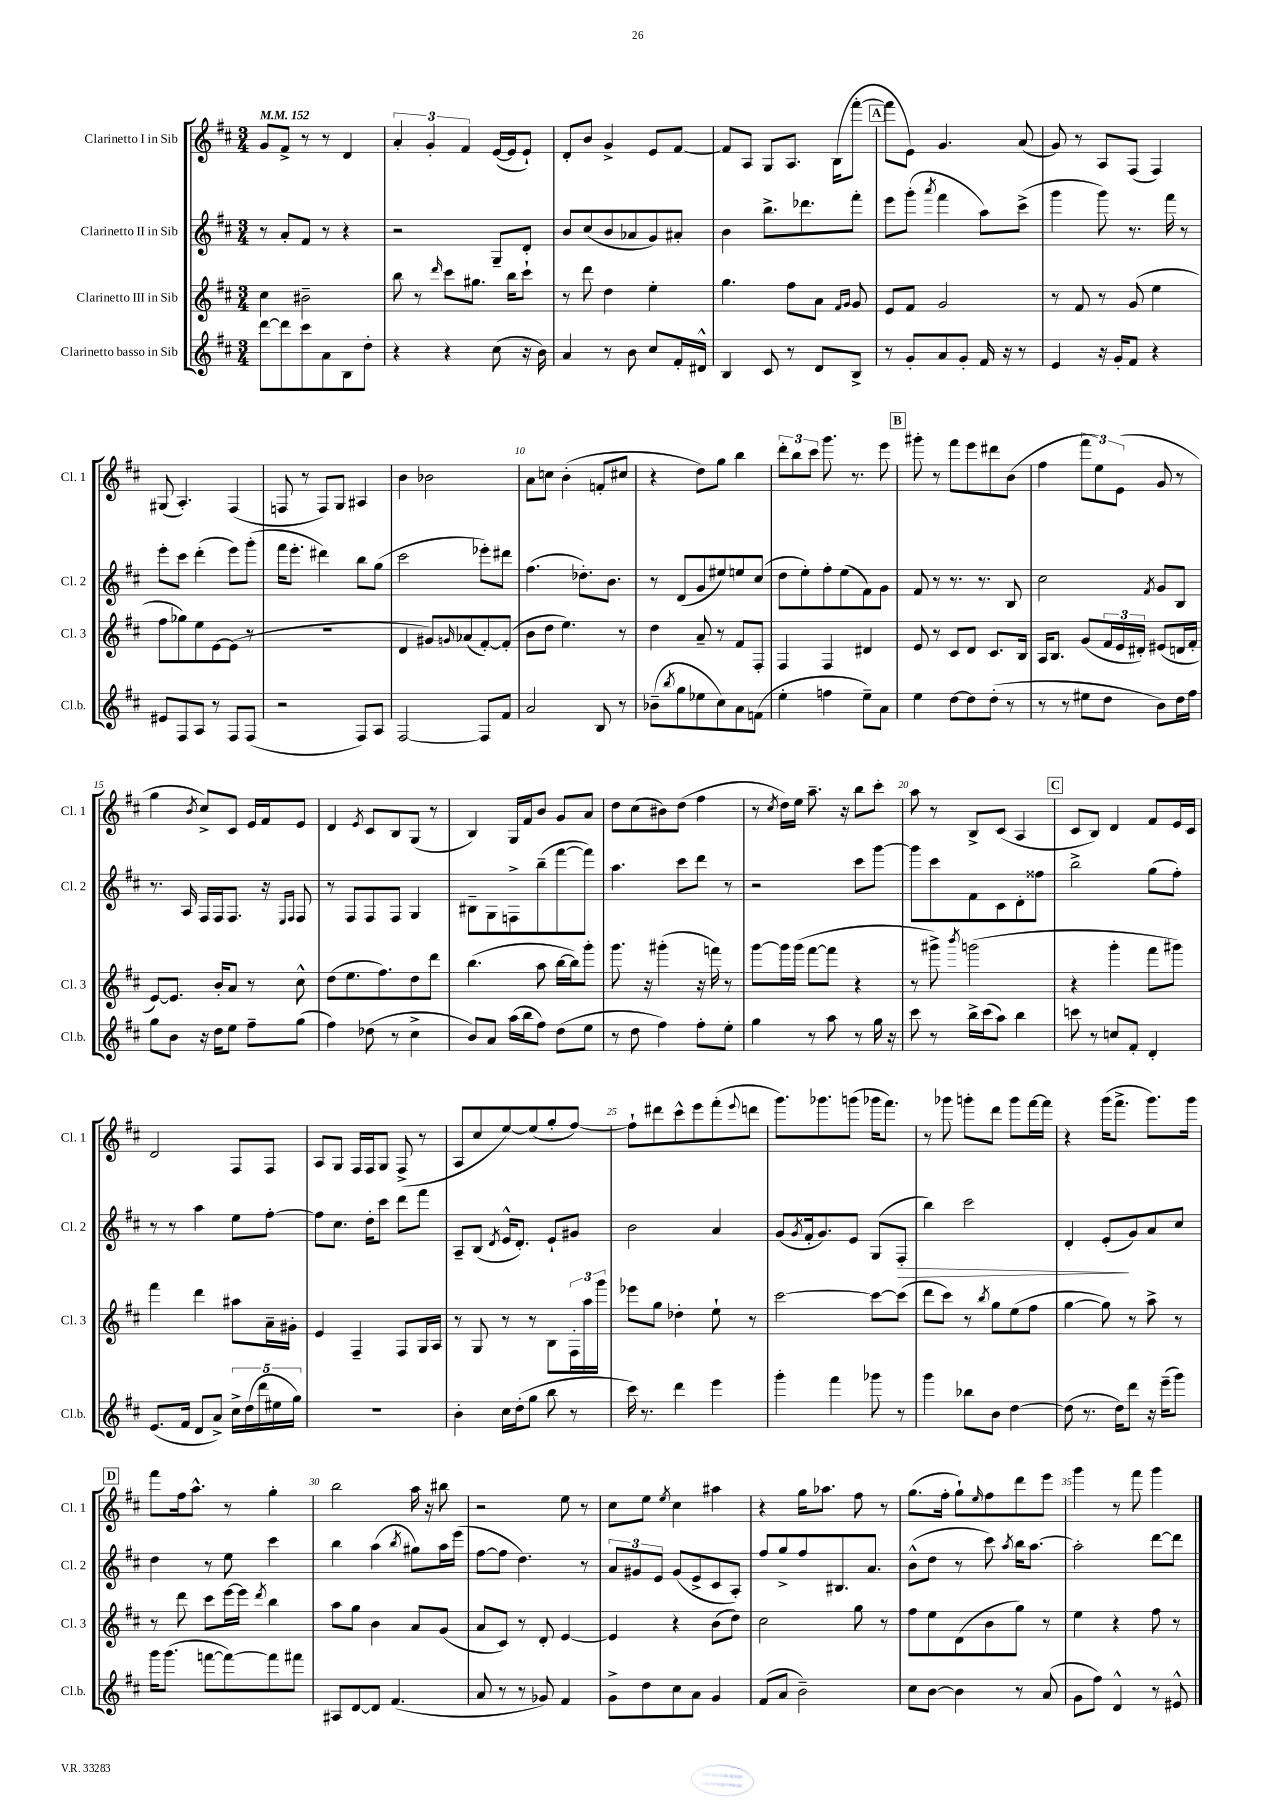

**kern	**kern	**kern	**kern
*staff4	*staff3	*staff2	*staff1
*clefG2	*clefG2	*clefG2	*clefG2
*k[f#c#]	*k[f#c#]	*k[f#c#]	*k[f#c#]
*M3/4	*M3/4	*M3/4	*M3/4
*MM152	*MM152	*MM152	*MM152
[8ddd	4cc#	8r	8g
8ddd]	.	8a'	8f#^
8ccc#	2b#~	8f#	8r
8a	.	8r	8r
8B	.	4r	4d
8dd'	.	.	.
=	=	=	=
4r	8bb	2r	6a'
.	8r	.	.
.	.	.	6g'
.	16qqddd	.	.
4r	8ccc#	.	.
.	.	.	6f#
.	8.gg#	.	.
(8cc#	.	8G~	([16e
.	16bb	.	16e]
16r	8ccc#`	8d'	8e`)
16b)	.	.	.
=	=	=	=
4a	8r	8b	8d'
.	8ddd	(8cc#	8b
8r	4dd	8b	4g^
8b	.	8a-	.
8cc#	4ee'	8g)	8e
16f#'	.	8a#'	[8f#
16d#^^	.	.	.
=	=	=	=
4B	4.gg	4b	8f#]
.	.	.	8A
8c#	.	8.bb^	8G
8r	8ff#	.	8.A
.	.	8.ddd-	.
8d	8a	.	.
.	.	.	(16B
.	16qqf#	.	.
.	16qqg	.	.
8B^	8g	8fff#'	[8fff#'
=	=	=	=
8r	8e	8eee	8fff#]
8g'	8f#	(8ggg'	8e)
.	.	8qaaa	.
8a	2g	4fff#	4.g
8g'	.	.	.
16f#	.	8aa)	.
16r	.	.	.
8r	.	(8ccc#^	(8a
=	=	=	=
4e	8r	4ggg	8g)
.	8f#	.	8r
16r	8r	8ggg)	8A
16g'	.	.	.
8f#	(8g	8.r	(8F#
4r	4ee	.	4F#)
.	.	16fff#	.
.	.	8r	.
=	=	=	=
8e#	8ff#	8eee'	(8G#
8F#	8gg-)	8ccc#	4.A')
8A	8ee	(4ddd'	.
8r	[8e	.	.
8F#	(8e]	8eee)	(4F#
(8F#	8r	(8ggg'	.
=	=	=	=
2r	2.r	16fff#	8F
.	.	8.eee'	.
.	.	.	8r
.	.	4ddd#)	8F)
.	.	.	8G
8F#)	.	8bb	4A#
8A	.	(8gg	.
=	=	=	=
[2F#	4d	2ccc#	4b
.	8g#)	.	2b-
.	16qqg	.	.
.	(8a-	.	.
8F#]	[8f#')	8eee-')	.
8f#	(8f#']	8ddd#	.
=	=	=	=
2a	8b	(4.ff#	8a
.	8dd	.	8cc
.	4.ee)	.	(4b'
.	.	8.dd-')	.
8B	.	.	8f'
.	.	8.b	.
8r	8r	.	8cc#
=	=	=	=
(8b-~	4dd	8r	4r
8qbb	.	.	.
8gg	.	(8d	.
8ee-	8a~	8g	8dd)
8cc#)	8r	8ee#)	8gg
8a	8f#	8ee	4bb
(8f	8F#'	(8cc#	.
=	=	=	=
4ee'	4F#	8dd	12ddd'
.	.	.	12bb
.	.	8ee')	.
.	.	.	12ccc#
4ff	4F#	8ff#'	8.ggg
.	.	(8ee	.
.	.	.	8.r
8ee~)	4d#	8f#)	.
8a	.	8g	8eee
=	=	=	=
4ee	8e	8f#	8ggg#'
.	8r	8r	8r
[8dd	8c#	8.r	8fff#
8dd]	8d	.	8eee
.	.	8.r	.
(8dd'	8.c#	.	8ddd#
8r	.	8B	(8b
.	16B	.	.
=	=	=	=
8r	16A	2cc#	4ff#
.	8.B	.	.
8r	.	.	.
8ee#	(8g	.	12fff#
.	.	.	12ee)
8dd	24f#	.	.
.	24e	.	(12e
.	24d#')	.	.
.	.	8qf#	.
8b)	(8e#	8g	8g
16dd	16d	8B	8r
16ff#	16f#'	.	.
=	=	=	=
8gg	[8e)	8.r	4gg
8b	8.e]	.	.
.	.	16A	.
.	.	.	8qb
16r	.	16F#	8cc#^)
16dd	16b'	16F#	.
8ee	8a	8.F#	8c#
8ff#~	8r	.	16e
.	.	16r	16f#
.	.	16qqE	.
.	.	16qqF#	.
(8gg	8cc#^^	8F#	8e
=	=	=	=
4ff#)	(8dd	8r	4d
.	8.ee	8F#	.
.	.	.	8qe
(8dd-	.	8F#	8c#
.	8.ff#)	.	.
8r	.	8F#	8B
4cc#^	8dd	4G	(8G
.	8ddd	.	8r
=	=	=	=
8b)	(4.bb	8B#~	4B)
8a	.	8G	.
(16aa	.	8F^	16G
16bb	.	.	16f#
8ff#)	8aa	(8bb~	8b
(8dd	[16bb	[8fff#	8g
.	16bb])	.	.
8ee	8ggg'	8fff#])	8a
=	=	=	=
8r	8.ggg	4.aa	8dd
8dd	.	.	(8cc#
.	16r	.	.
4ff#)	(4ggg#'	.	8b#)
.	.	8ccc#	(8dd
8ff#'	16r	8ddd	4ff#
.	16fff)	.	.
8ee'	8r	8r	.
=	=	=	=
4gg	[8ggg	2r	8r
.	.	.	8qcc#
.	16ggg]	.	16dd)
.	(16ggg	.	16ee
8r	[8fff#	.	8.aa~
8aa	8fff#]	.	.
.	.	.	16r
8r	4r	8ccc#	8bb
16gg	.	[8ggg	8ccc#'
16r	.	.	.
=	=	=	=
8ccc#	8r	8ggg]	8aa
8r	8ggg#^)	8ccc#	8r
.	8qbbb	.	.
16bb^	(2ggg	8f#	8B^
(16ccc#	.	.	.
8aa)	.	8c#	(8c#
4bb	.	8d'	4A
.	.	8ff##	.
=	=	=	=
8ccc	4r	2bb^	8c#
8r	.	.	8B)
8cc	4ggg'	.	4d
8f#'	.	.	.
4d'	8fff#	(8gg	8f#
.	8ggg#)	8ff#')	16e
.	.	.	16c#
=	=	=	=
(8.e	4fff#	8r	2d
.	.	8r	.
16f#	.	.	.
8d	4ddd	4aa	.
8a^)	.	.	.
20cc#^	8aa#	8ee	8F#
(20dd	.	.	.
20ddd	.	.	.
.	16a~	[8ff#'	8F#
20ee#	.	.	.
.	16g#'	.	.
20gg)	.	.	.
=	=	=	=
2.r	4e	8ff#]	8A
.	.	8.cc#	8G
.	4F#~	.	16F#
.	.	16dd'	16F#
.	.	8ccc#	8G
.	8F#	8ddd	(8F#^
.	16G	8fff#	8r
.	16A	.	.
=	=	=	=
4b'	8r	8A~	8A
.	8G	(8B	8cc#
.	.	8qd	.
16cc#	8r	16e^^	[8ee)
(16dd'	.	8.d')	.
8gg	8r	.	(8ee]
8bb	8B	8e`	8gg'
8r	24F#'	8g#	[8ff#)
.	24aa	.	.
.	24ggg	.	.
=	=	=	=
16ccc#)	8eee-	2b	8ff#`]
8.r	.	.	.
.	8gg	.	8ddd#
4ddd	4dd-'	.	8ccc#^^
.	.	.	8eee
4eee	8ee`	4a	(8fff#'
.	.	.	8qqeee
.	8r	.	8ddd
=	=	=	=
4ggg'	[2ccc#	(8g	8.ggg)
.	.	8qg	.
.	.	16f#'	.
.	.	8.g)	8.ggg-
4fff#	.	.	.
.	.	8e	(8ggg
8ggg-	8ccc#_	(8G	16ggg-
.	.	.	8.fff#)
8r	(8ccc#]	8F#'	.
=	=	=	=
4ggg	8ddd	4bb)	8r
.	8ccc#)	.	8ggg-
8bb-	8r	2ccc#	8ggg'
.	8qbb	.	.
8b	8gg	.	8ddd
[4dd	(8ee	.	8ggg
.	8ff#	.	[16fff#
.	.	.	16fff#]
=	=	=	=
(8dd]	[4gg	4d'	4r
8.r	.	.	.
.	8gg])	(8e'	(16ggg
16dd)	.	.	8.fff#^
8ddd	8r	8g)	.
16r	8aa^	8a	8.ggg)
(16eee~	.	.	.
8ggg)	8r	8cc#	.
.	.	.	16ggg
=	=	=	=
16ggg	8r	4dd	8fff#
(8.ggg	.	.	.
.	8ddd	.	16ff#
.	.	.	8.aa^^
[8fff	8ccc#	8r	.
8fff_)	[16eee	8ee	8r
.	16eee]	.	.
.	8qddd	.	.
8fff]	4bb	4ccc#	4gg'
8fff#	.	.	.
=	=	=	=
8A#	8aa	4bb	2bb
[8d	8gg	.	.
8d]	4b	(4aa	.
(4.f#	.	.	.
.	.	8qbb	.
.	8a	8gg#)	16aa
.	.	.	16r
.	(8g	16aa	8bb#
.	.	(16eee	.
=	=	=	=
8a	8a	[8ff#	2r
8r	8c#)	8ff#]	.
8r	8r	4.dd)	.
8g-)	8d'	.	.
4f#	[4e	.	8ee
.	.	8r	8r
=	=	=	=
8g^	4e]	12a	8cc#
.	.	12g#	.
8dd	.	.	8ee
.	.	12e	.
.	.	.	8qee
8cc#	4r	(8g#	4cc#
8a	.	8e^	.
4g	(8b	8c#	4aa#
.	8dd)	8A')	.
=	=	=	=
(8f#	2cc#	8ff#	4r
8a	.	8gg^	.
2b~)	.	8ff#	16gg
.	.	.	8.aa-
.	.	8.B#	.
.	8gg	.	8ff#
.	.	8.a	.
.	8r	.	8r
=	=	=	=
8cc#	8ff#	(8b^^	(8.gg
[8b	8ee	8dd	.
.	.	.	16ff#'
4b]	(8d	8r	8gg`)
.	.	.	16qqee
.	8b	8ccc#)	8ff#
.	.	8qaa	.
8r	8gg)	16bb	8ddd
.	.	[8.aa	.
(8a	8r	.	8eee
=	=	=	=
8g	4ee	2aa']	4ggg
8ff#)	.	.	.
4d^^	4r	.	8r
.	.	.	8fff#
8r	8ff#	[8ddd	4ggg
8e#^^	8r	8ddd]	.
==	==	==	==
*-	*-	*-	*-
